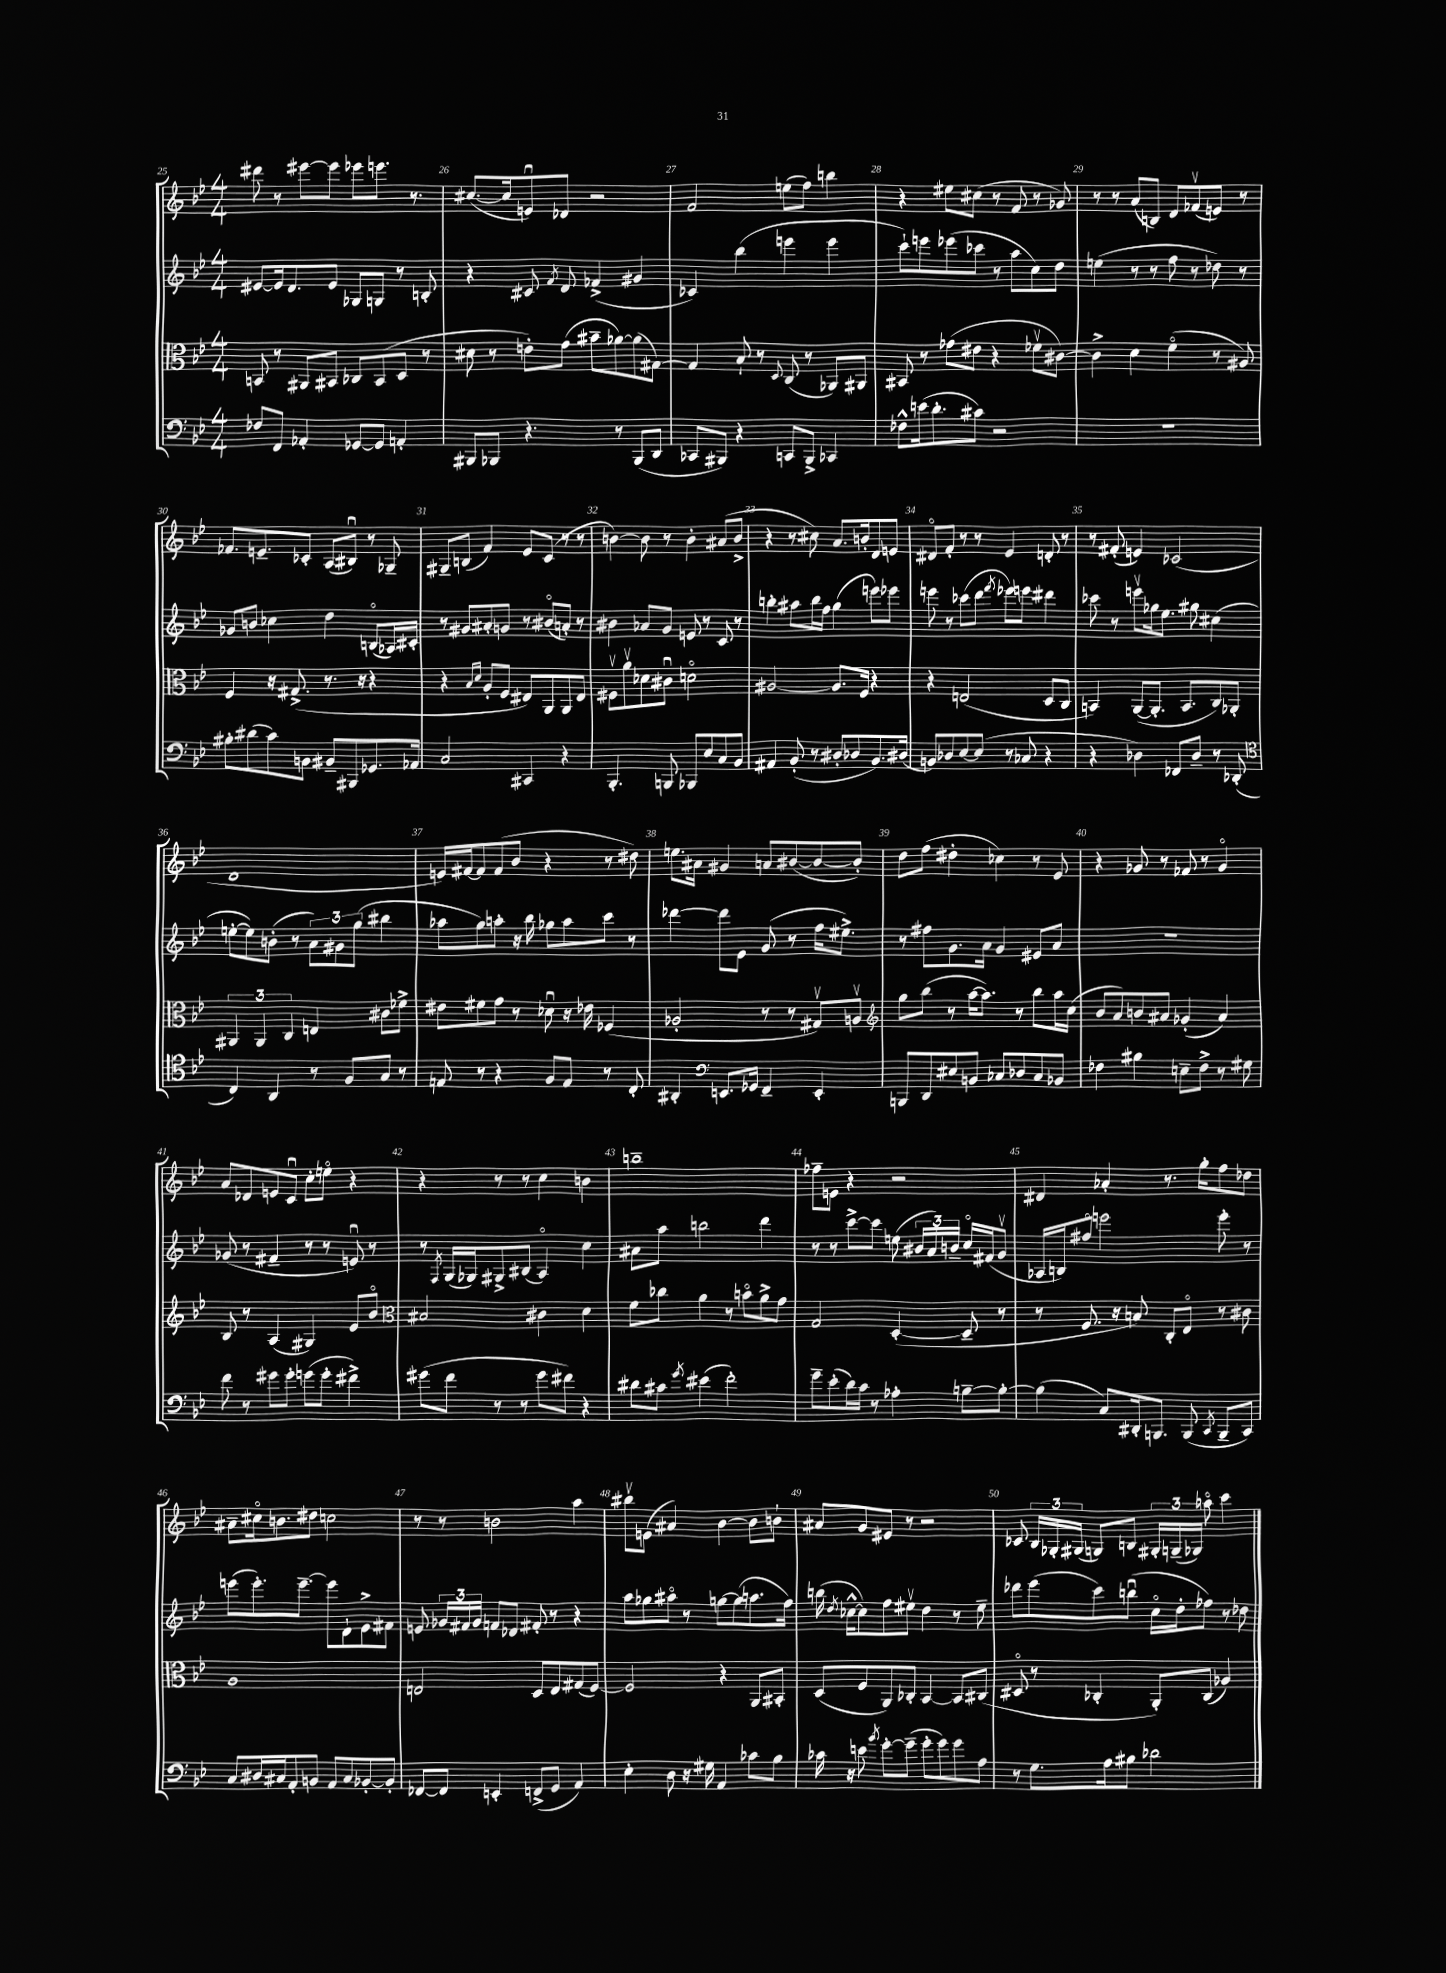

**kern	**kern	**kern	**kern
*staff4	*staff3	*staff2	*staff1
*clefF4	*clefC3	*clefG2	*clefG2
*k[b-e-]	*k[b-e-]	*k[b-e-]	*k[b-e-]
*M4/4	*M4/4	*M4/4	*M4/4
8F-/L	8BB/	[8e#/L	8ddd#\
8FF/J	8r	16e#/]k	8r
.	.	8.d/	.
4AA-'/	8AA#/L	.	[8eee#\L
.	8BB#/J	8e#/J	8eee#\]J
[8GG-/L	8C-/L	8G-/L	8eee-\L
8GG-/]J	(8BB#/	8G/J	8.eee\J
4AA'/	8D/J	8r	.
.	.	.	8.r
.	8r	8B'/	.
=	=	=	=
8BBB#/L	8d#\	4r	([8.cc#/L
8BBB-/J	8r	.	.
.	.	.	16cc#/]k
4.r	8e'\L)	8c#/	8eu/)
.	.	8qf/	.
.	(8g\J	8d/	8d-/J
.	8b#~\L	(4f-^/	2r
8r	[8a-\)	.	.
(8BBB-/L	(8a-\]	4g#/	.
8DD/J	[8G#\J)	.	.
=	=	=	=
8CC-/L	4G#/]	4c-/)	2f/
8BBB#/J)	.	.	.
4r	8B-`/	(4bb-\	.
.	8r	.	.
.	8qqD/	.	.
8CC/L	(8C/	4eee\	(8ee\L
8BBB#^/J	8r	.	8ff\J)
4CC-/	8AA-/L)	4eee\	4bb\
.	8AA#/J	.	.
=	=	=	=
8F-^^\L	8BB#/	8ccc`\L)	4r
(16e\k	8r	8eee\	.
8.d'\	.	.	.
.	(8g-\L	(8eee-\	8ee#\L
8c#\J)	8e#\J	8ccc-\J	(8cc#\J
2r	4r	8r	8r
.	.	8aa\L	8f/
.	8f-v\L	8cc\)	8r
.	[8c#\J)	8dd\J	8g-/)
=	=	=	=
1r	4c#^\]	(4ee\	8r
.	.	.	8r
.	4d\	8r	(8a/L
.	.	8r	8B/J)
.	(4fo\	8ff\	8d/L
.	.	8r	(8f-v/
.	8r	8dd-\)	8e/J)
.	8A#/)	8r	8r
=	=	=	=
8B#'\L	4F/	8g-/L	8.f-/L
(8d#\	.	8b/J	.
.	.	.	8.e~/
8c\)	16r	4cc-\	.
.	(8.G#^/	.	.
8BB\J	.	.	8c-'/J
8BB#~/L	8.r	4dd\	(8A/L
8BBB#/	.	.	8B#u/J)
.	16r	.	.
8.GG-/	4r	(8Bo/L	8r
.	.	16A-/L)	8G-~/
16AA-/Jk	.	16c#'/JJ	.
=	=	=	=
2C/	4r	8r	8G#~/L
.	.	8g#/L	(8B/J
.	16qqB-/LL	.	.
.	16qqd/JJ	.	.
.	8A'/L	8a#'/	4f/)
.	8F/J	8g/J	.
4CC#/	8E#/L)	8r	8e-/L
.	8AA/	(8b#o/L	(8c/J
4r	8AA/	8a'/J)	8r
.	8E#/J	8r	8r
=	=	=	=
4.BBB-'/	8F#v\L	4b#\	[4b\)
.	8av\	.	.
.	8d-\	8a-/L	8b\]
8BBB/	8c#u\J	8g/J	8r
8BBB-/L	2do\	8e/	4b'\
8E-/	.	8r	.
8C/	.	8c/	(8a#/L
8BB-/J	.	8r	8b^/J
=	=	=	=
4AA#/	[2A#/	4bb'\	4r
(8BB-'/	.	8aa#\L	8r
8r	.	16bb\L	8cc#\)
.	.	16ff\JJ	.
8D#'/L	8.A#/]L	(4gg\	8.a/L
8D-/	.	.	.
.	16F/Jk	.	16b'/k
8.BB-/)	4r	8eee\L)	8d/
.	.	8eee-\J	8e/J
(16D#/Jk	.	.	.
=	=	=	=
8BB/L)	4r	8eee\	8d#o/L
8D-/	.	8r	8f'/J
[8E-/	(2E/	(8ccc-\L	8r
(8E-/]J	.	8ddd\J	8r
.	.	8qfff/	.
8r	.	8eee-\L)	4e-/
8C-/	.	8eee\J	.
4r	8D/L	4ddd#\	8d'/
.	8C/J	.	8r
=	=	=	=
4r	4BB/)	8ccc-\	8r
.	.	8r	(8f#'/
4D-\)	([8AA/L	8eeev\L	4e/)
.	8.AA'/]J	16gg-\k	.
.	.	8.ee-\J	.
8FF-/L	.	.	(2c-/
.	8.BB/L	.	.
8D-~/J	.	8gg#\	.
8r	8C/)	(4cc#\	.
(8DD-'/	8AA-'/J	.	.
=	=	=	=
*clefC4	*	*	*
4C/)	6AA#/	[8ee'\L	1d
.	.	8ee\])	.
.	6AA#/	.	.
4AA/	.	(8b'\J	.
.	6C/	.	.
.	.	8r	.
8r	4E/	12a\L)	.
.	.	12g#\	.
8F/L	.	.	.
.	.	(12gg\J	.
8G/J	8c#\L	4bb#\	.
8r	8f-^\J	.	.
=	=	=	=
8E/	8e#\L	8aa-\L	16e/LL)
.	.	.	[16f#/J
8r	8f#\	8gg\)	8f#/]
4r	8g\J	8aa'\J	(8f#/
.	8r	16r	8b-/J
.	.	16bb-\	.
8F/L	8d-u\	8gg-\L	4r
8E/J	16r	8aa\	.
.	16e-\	.	.
8r	(4F-/	8ccc\J	8r
8C'/	.	8r	8dd#\)
=	=	=	=
4AA#'/	2A-'/	[4ddd-\	8.ee\L
.	.	.	16a#\Jk
*clefF4	*	*	*
8.EE/L	.	8ddd-\]L	4g#/
.	.	8e-\J	.
16GG-/Jk	.	.	.
4FF~/	8r	(8g/	8a/L
.	8r	8r	([8b#/
4EE'/	8G#v/L)	16ff\LK	8b#/_
.	.	8.ee#^\J)	.
.	8Av/J	.	8b#'/]J)
=	=	=	=
*	*clefG2	*	*
8BBB/L	8gg\L	8r	8dd\L
8DD/	(8bb-\J	8ff#\L	(8ff\J
8E#/	8r	8.g\	4dd#'\
8BB/J	[16aa\LK	.	.
.	8.aa\]J)	16a\Jk	.
8C-/L	.	4g/	4cc-\)
8D-/	8r	.	.
8C-/	8bb-\L	8e#/L	8r
8BB-/J	16aa\L	8a/J	8e-/
.	(16cc\JJ	.	.
=	=	=	=
4F-\	8b-/L	1r	4r
.	8a/)	.	.
4B#\	8b/	.	8g-/
.	8a#/J	.	8r
8E~\L	(4g-'/	.	8f-/
8F-^\J	.	.	8r
8r	4a#/)	.	4g-o/
8G#\	.	.	.
=	=	=	=
8f\	8B-/	(8g-/	8a/L
8r	8r	8r	8d-/
8g#\L	(4A/	4f#~/	8e/
8g#'\J	.	.	8cu/J
(8g\L	4G#/)	8r	8cc'\L
8g'\J	.	8r	8eeo\J
4f#^\)	8e-/L	8eu/)	4r
.	8b-o/J	8r	.
=	=	=	=
*	*clefC3	*	*
(8g#\L	2B#/	8r	4r
.	.	8qF/	.
8f\J	.	(16G/LL	.
.	.	16G-/J)	.
8r	.	8G#^/	8r
8r	.	(8B#/J	8r
8g#\L	4c#\	4Ao/)	4cc\
8f#\J)	.	.	.
4r	4d\	4cc\	4b\
=	=	=	=
8d#\L	8f\L	8a#\L	1bb~
8c#\J	8cc-\J	8aa\J	.
8qg/	.	.	.
(4e#\	4a\	2bb\	.
2f'\)	8r	.	.
.	8bo\L	.	.
.	8a^\	4ddd\	.
.	8g\J	.	.
=	=	=	=
8g~\L	2G/	8r	8ff-~\L
(8e-'\	.	8r	8e\J
16d\L)	.	[8ccc^\L	4r
16c\JJ	.	.	.
8r	.	8ccc\]J	.
4A-'\	([4D'/	(8ee\	2r
.	.	24b#/LL	.
.	.	24a/)	.
.	.	24b~/JJ	.
[8B~\L	8D~/]	16cco/LL	.
.	.	(16f#/J	.
8B'\_J	8r	8gv/J	.
=	=	=	=
(4B\]	8r	16A-/LL	4d#/
.	.	16B/J)	.
.	8.F/	8ff#o/J	.
8C/L)	.	2eee\	4a-'/
.	16r	.	.
16DD#'/k	8B/)	.	.
8.BBB/J	.	.	.
.	8C'/L	.	8.r
(8BBB/	8E-o/J	.	.
.	.	.	16gg'\LK
8qCC/	.	.	.
8BBB~/L	8r	8eee'\	8ff\
8CC/J)	8c#\	8r	8dd-\J
=	=	=	=
8C/L	1A	(8eee\L	8a#~\L
16D#/L	.	8.eee'\)	16cc#o\k
16C#/J	.	.	8.b\
8AA'/	.	.	.
.	.	[8.eee~\J	.
8BB/J	.	.	8dd#\J
8AA/L	.	8eee\]L	2cc\
8C#/	.	8d`\	.
[8BB-'/	.	8e-^\	.
8BB-'/]J	.	8f#\J	.
=	=	=	=
[8FF-/L	2E/	8e/	8r
8FF-/]J	.	24g-/LL	8r
.	.	24f#/	.
.	.	24g-/JJ	.
4EE'/	.	8f/L	2b\
.	.	8d-/J	.
(8FF^/L	8D/L	8f#'/	.
8GG/J	8E/	8r	.
4AA/)	(8G#/	4r	4aa\
.	[8F/J)	.	.
=	=	=	=
4E-'\	2F/]	8aa\L	8bb#v\L
.	.	8gg-\	(8e\J
8D\	.	8aa#o\J	4a#/)
16r	.	8r	.
16G#\	.	.	.
4AA/	4r	[8gg\L	[4b-\
.	.	(8gg\]	.
8c-\L	8AA/L	8.aa\	8b-\]L
8B-\J	8BB#'/J	.	8b`\J
.	.	16ff\Jk)	.
=	=	=	=
16c-\	(8D/L	(16bb\	8a#/L
.	.	8qdd/	.
16r	.	[16cc-^^\LK	.
8e\	8F/	8cc-\])	8g/
8qb-/	.	.	.
[8g'\L	8AA/)	8ff\	8e#/J
(8g~\]J	8C-'/J	8ee#v\J	8r
8g'\L	[4BB-/	4dd\	2r
8g\)	.	.	.
8g\	8BB-/]L	8r	.
8A\J	(8C#/J	8ee#~\	.
=	=	=	=
8r	8D#o/	8ddd-\L	8c-/
8.G\L	8r	(8eee-\	24B-/LL
.	.	.	24G-'/
.	.	.	(24G#/JJ
.	4C-'/	8ccc\)	8G/L)
16A\k	.	.	.
8B#\J	.	(8bbu\J	8B/J
2d-\	8AA'/L)	16cco\LL	24G#'/LL
.	.	.	(24G~/
.	.	16dd'\J	.
.	.	.	24G-/JJ)
.	(8C-/J	8ff-\J)	8aa-o\
.	4A-/)	8r	4ccc\
.	.	8dd-\	.
==	==	==	==
*-	*-	*-	*-
